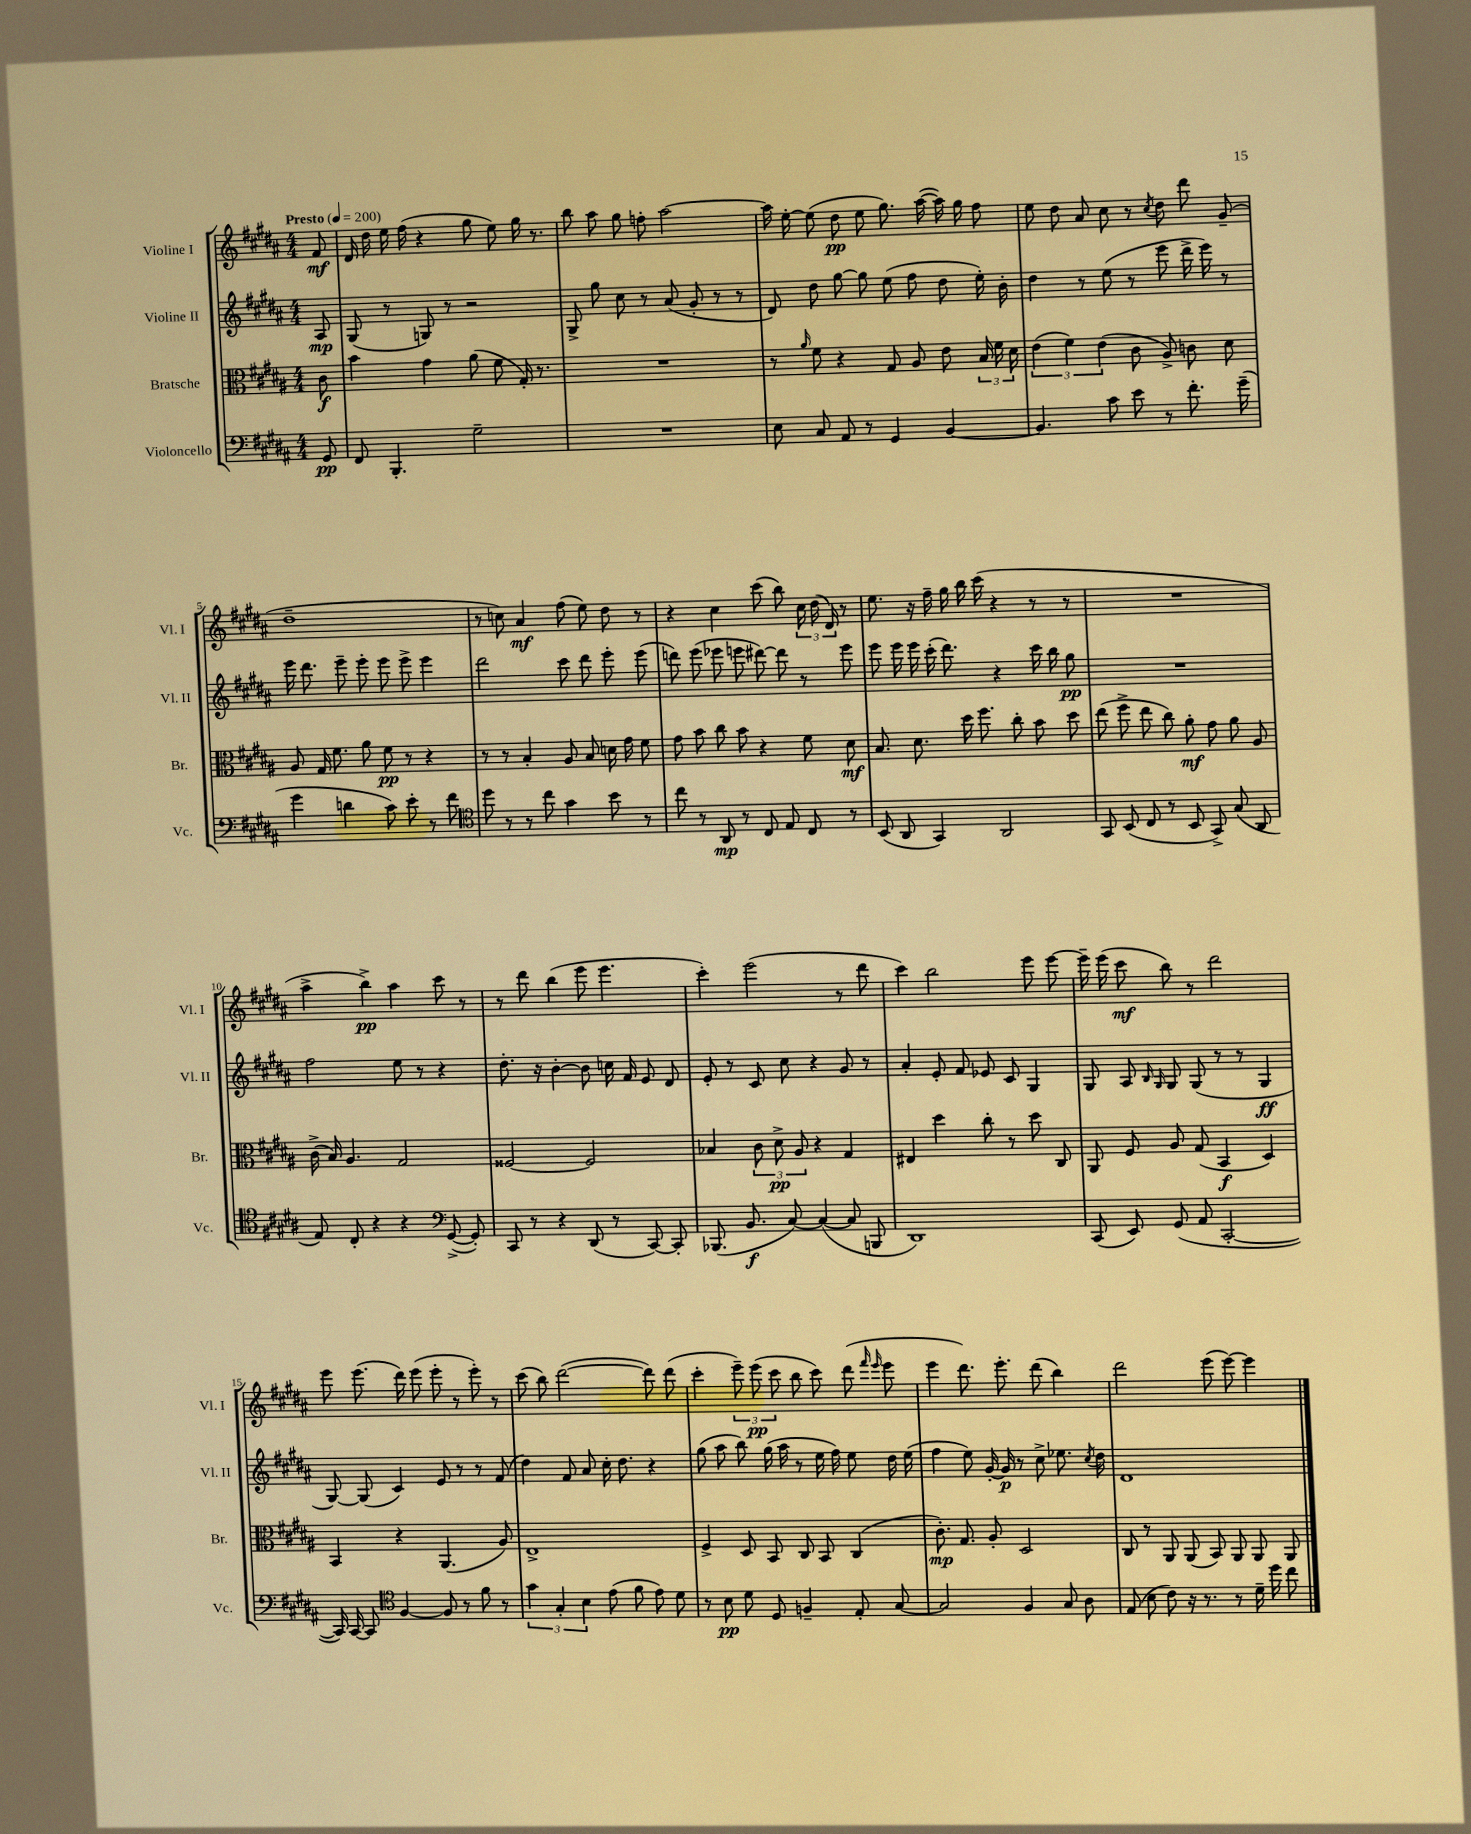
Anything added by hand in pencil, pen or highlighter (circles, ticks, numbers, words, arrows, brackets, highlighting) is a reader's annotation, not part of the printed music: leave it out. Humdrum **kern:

**kern	**dynam	**kern	**dynam	**kern	**dynam	**kern	**dynam
*part4	*part4	*part3	*part3	*part2	*part2	*part1	*part1
*staff4	*staff4	*staff3	*staff3	*staff2	*staff2	*staff1	*staff1
*I"Violoncello	*	*I"Bratsche	*	*I"Violine II	*	*I"Violine I	*
*I'Vc.	*	*I'Br.	*	*I'Vl. II	*	*I'Vl. I	*
*clefF4	*	*clefC3	*	*clefG2	*	*clefG2	*
*k[f#c#g#d#a#]	*	*k[f#c#g#d#a#]	*	*k[f#c#g#d#a#]	*	*k[f#c#g#d#a#]	*
*M4/4	*	*M4/4	*	*M4/4	*	*M4/4	*
*MM200	*	*MM200	*	*MM200	*	*MM200	*
=	=	=	=	=	=	=	=
!	!	!	!	!	!	!LO:TX:a:B:t=Presto	!
8GG#/	pp	8c#\	f	8A#/	mp	8f#/	mf
=1	=1	=1	=1	=1	=1	=1	=1
8FF#/	.	4b\	.	(8G#/	.	16d#/	.
.	.	.	.	.	.	16dd#\	.
4.BBB'/	.	.	.	8r	.	16ee\	.
.	.	.	.	.	.	(16ff#\	.
.	.	4g#\	.	8Gn/)	.	4r	.
.	.	.	.	8r	.	.	.
2G#~\	.	(8a#\	.	2r	.	8gg#\	.
.	.	8f#\	.	.	.	8ee\)	.
.	.	16G#'/)	.	.	.	16gg#\	.
.	.	8.r	.	.	.	8.r	.
=2	=2	=2	=2	=2	=2	=2	=2
1r	.	1r	.	8G#^/	.	8bb\	.
.	.	.	.	8gg#\	.	8aa#\	.
.	.	.	.	8cc#\	.	8gg#\	.
.	.	.	.	8r	.	8ffn'\	.
.	.	.	.	(8a#/	.	[2aa#\	.
.	.	.	.	8g#'/	.	.	.
.	.	.	.	8r	.	.	.
.	.	.	.	8r	.	.	.
=3	=3	=3	=3	=3	=3	=3	=3
8E\	.	8r	.	8d#/)	.	16aa#\]	.
.	.	.	.	.	.	[16ee'\	.
.	.	16qqa#/	.	.	.	.	.
8C#/	.	8f#\	.	8dd#\	.	(8ee\]	.
8AA#/	.	4r	.	[8gg#\	.	8dd#\	pp
8r	.	.	.	8gg#\]	.	8ee\	.
4GG#/	.	8G#/	.	(8ee\	.	8.gg#\)	.
.	.	8A#/	.	8ff#\	.	.	.
.	.	.	.	.	.	([16aa#\	.
[4BB/	.	8e\	.	8dd#\	.	16aa#\])	.
.	.	.	.	.	.	16gg#\	.
.	.	24B/	.	16ee'\)	.	8ff#\	.
.	.	24f#\	.	.	.	.	.
.	.	.	.	16b'\	.	.	.
.	.	24d#\	.	.	.	.	.
=4	=4	=4	=4	=4	=4	=4	=4
4.BB/]	.	(6e\	.	4dd#\	.	8ee\	.
.	.	.	.	.	.	8dd#\	.
.	.	6f#\)	.	.	.	.	.
.	.	.	.	8r	.	8a#/	.
.	.	(6e\	.	.	.	.	.
8c#\	.	.	.	(8ee\	.	8cc#\	.
8e\	.	8c#\	.	8r	.	8r	.
.	.	.	.	.	.	8qcc#/	.
8r	.	8A#^/)	.	8eee\	.	8dd#\	.
8.f#'\	.	8cn\	.	16ddd#^\	.	8ddd#\	.
.	.	.	.	16eee\)	.	.	.
.	.	8d#\	.	8r	.	(8g#~/	.
(16g#~\	.	.	.	.	.	.	.
!!LO:LB:g=z
=5	=5	=5	=5	=5	=5	=5	=5
4g#\	.	8A#/	.	16eee\	.	1dd#~	.
.	.	.	.	8.ddd#\	.	.	.
.	.	16G#/	.	.	.	.	.
.	.	8.f#\	.	.	.	.	.
4dn\	.	.	.	8eee~\	.	.	.
.	.	8a#\	.	8eee'\	.	.	.
8c#\)	.	8f#\	pp	8eee\	.	.	.
8e'\	.	8r	.	8eee^\	.	.	.
8r	.	4r	.	4eee\	.	.	.
8f#\	.	.	.	.	.	.	.
=6	=6	=6	=6	=6	=6	=6	=6
*clefC4	*	*	*	*	*	*	*
8dd#\	.	8r	.	2ddd#\	.	8r	.
8r	.	8r	.	.	.	8ccn\)	.
8r	.	4B'/	.	.	.	4a#/	mf
8cc#\	.	.	.	.	.	.	.
4g#\	.	8A#/	.	8ccc#\	.	(8ff#\	.
.	.	8B/	.	8ddd#\	.	8ee\)	.
8b\	.	16dn\	.	8eee'\	.	8dd#\	.
.	.	16g#\	.	.	.	.	.
8r	.	8f#\	.	(8eee\	.	8r	.
=7	=7	=7	=7	=7	=7	=7	=7
8cc#\	.	8g#\	.	8dddn\)	.	4r	.
8r	.	8b\	.	(8eee\	.	.	.
8AA#/	mp	8cc#\	.	8eee-X\	.	4cc#\	.
8r	.	8b\	.	8eeen\	.	.	.
8C#/	.	4r	.	[8ddd#X\)	.	(8ccc#\	.
8E/	.	.	.	8ddd#\]	.	8bb\)	.
8C#/	.	8f#\	.	8r	.	24cc#\	.
.	.	.	.	.	.	(24dd#\	.
.	.	.	.	.	.	24d#/)	.
8r	.	8d#\	mf	8eee\	.	8r	.
=8	=8	=8	=8	=8	=8	=8	=8
(8BB/	.	8.B/	.	8eee\	.	8.ee\	.
8AA#/	.	.	.	16eee\	.	.	.
.	.	8.d#\	.	16eee\	.	16r	.
4GG#/)	.	.	.	(16ccc#'\	.	16ff#~\	.
.	.	.	.	8.ddd#\)	.	16gg#\	.
.	.	16dd#\	.	.	.	16bb\	.
.	.	8.ff#\	.	.	.	(16ccc#\	.
2AA#/	.	.	.	4r	.	4r	.
.	.	8cc#'\	.	.	.	.	.
.	.	8b\	.	16ccc#\	.	8r	.
.	.	.	.	16bb\	.	.	.
.	.	8dd#\	.	8gg#\	pp	8r	.
=9	=9	=9	=9	=9	=9	=9	=9
8GG#/	.	(8ee\	.	1r	.	1r	.
(8BB/	.	8ff#^\	.	.	.	.	.
8C#/	.	8ee\	.	.	.	.	.
8r	.	8cc#\)	.	.	.	.	.
8BB/	.	8a#'\	mf	.	.	.	.
8GG#^/)	.	8g#\	.	.	.	.	.
(8G#/	.	8a#\	.	.	.	.	.
8AA#/	.	8A#/	.	.	.	.	.
!!LO:LB:g=z
=10	=10	=10	=10	=10	=10	=10	=10
8E/)	.	(16c#^\	.	2ff#\	.	4aa#^\	.
.	.	16B/)	.	.	.	.	.
8C#'/	.	4.A#/	.	.	.	.	.
4r	.	.	.	.	.	4bb^\)	pp
4r	.	2G#/	.	8ee\	.	4aa#\	.
.	.	.	.	8r	.	.	.
*clefF4	*	*	*	*	*	*	*
([8GG#^/	.	.	.	4r	.	8ccc#\	.
8GG#'/])	.	.	.	.	.	8r	.
=11	=11	=11	=11	=11	=11	=11	=11
8CC#/	.	[2F##X/	.	8.dd#'\	.	8r	.
8r	.	.	.	.	.	8ddd#\	.
.	.	.	.	16r	.	.	.
4r	.	.	.	[4b'\	.	(4bb\	.
(8DD#/	.	2F##/]	.	8b\]	.	8eee\	.
8r	.	.	.	16ccn\	.	4.eee\	.
.	.	.	.	16f#/	.	.	.
[8CC#/)	.	.	.	8e/	.	.	.
8CC#'/]	.	.	.	8d#/	.	.	.
=12	=12	=12	=12	=12	=12	=12	=12
(8.BBB-X/	.	4B-X/	.	8e'/	.	4ccc#'\)	.
.	.	.	.	8r	.	.	.
8.BB/	f	.	.	.	.	.	.
.	.	12c#\	.	8c#/	.	(2eee\	.
.	.	12d#^\	pp	.	.	.	.
[8C#/)	.	.	.	8cc#\	.	.	.
.	.	12A#/	.	.	.	.	.
(4C#/_	.	4r	.	4r	.	.	.
8C#/]	.	4G#/	.	8g#/	.	8r	.
8BBBn/	.	.	.	8r	.	8ddd#\	.
=13	=13	=13	=13	=13	=13	=13	=13
1DD#)	.	4E#X/	.	4a#'/	.	4ccc#\)	.
.	.	4dd#\	.	8e'/	.	2bb\	.
.	.	.	.	8f#/	.	.	.
.	.	8cc#'\	.	8e-X/	.	.	.
.	.	8r	.	8c#/	.	.	.
.	.	8dd#\	.	4G#/	.	8eee\	.
.	.	8C#/	.	.	.	[8eee\	.
=14	=14	=14	=14	=14	=14	=14	=14
(8CC#/	.	8AA#/	.	8G#/	.	16eee~\]	.
.	.	.	.	.	.	(16eee\	.
8EE/)	.	8F#/	.	8A#/	.	8ccc#\	mf
.	.	.	.	16qqB/	.	.	.
.	.	.	.	16qqG#/	.	.	.
(8GG#/	.	8A#/	.	8G#/	.	8bb\)	.
8AA#/	.	(8G#/	.	(8G#/	.	8r	.
[2CC#'/	.	4BB/	f	8r	.	2ddd#\	.
.	.	.	.	8r	.	.	.
.	.	4D#/)	.	4G#/	ff	.	.
!!LO:LB:g=z
=15	=15	=15	=15	=15	=15	=15	=15
16CC#/])	.	4BB/	.	[8G#/)	.	8eee\	.
[16CC#/	.	.	.	.	.	.	.
8CC#/]	.	.	.	(8G#/]	.	(8.eee\	.
*clefC4	*	*	*	*	*	*	*
[4F#/	.	4r	.	4c#/)	.	.	.
.	.	.	.	.	.	16ddd#\)	.
.	.	.	.	.	.	(8eee\	.
8F#/]	.	(4.AA#/	.	8e/	.	8eee'\	.
8r	.	.	.	8r	.	8r	.
8f#\	.	.	.	8r	.	8eee'\)	.
8r	.	8A#/)	.	(8f#/	.	8r	.
=16	=16	=16	=16	=16	=16	=16	=16
6g#\	.	1E^	.	4dd#\)	.	(8ccc#\	.
.	.	.	.	.	.	8bb\)	.
6G#'/	.	.	.	.	.	.	.
.	.	.	.	8f#/	.	([2ddd#\	.
6B\	.	.	.	.	.	.	.
.	.	.	.	8a#/	.	.	.
(8e\	.	.	.	16cc#'\	.	.	.
.	.	.	.	8.dd#\	.	.	.
8f#\	.	.	.	.	.	.	.
8e\)	.	.	.	4r	.	8ddd#\])	.
8d#\	.	.	.	.	.	(8ddd#\	.
=17	=17	=17	=17	=17	=17	=17	=17
8r	.	4F#^/	.	(8gg#\	.	4ccc#'\	.
8B\	pp	.	.	8aa#\	.	.	.
8d#\	.	8D#/	.	8bb\)	.	12eee~\)	.
.	.	.	.	.	.	(12eee\	pp
8D#/	.	8BB/	.	(16gg#\	.	.	.
.	.	.	.	.	.	12ccc#\	.
.	.	.	.	16aa#\	.	.	.
4Fn~/	.	8C#/	.	8r	.	8bb\	.
.	.	8BB/	.	16ee\	.	8ccc#\)	.
.	.	.	.	16ff#\)	.	.	.
8E'/	.	(4C#/	.	8ee\	.	(8ddd#\	.
.	.	.	.	.	.	16qqfff#/	.
.	.	.	.	.	.	16qqeee/	.
[8G#/	.	.	.	16dd#\	.	8eee\	.
.	.	.	.	(16ee\	.	.	.
=18	=18	=18	=18	=18	=18	=18	=18
2G#/]	.	8.c#'\)	mp	4ff#\	.	4eee\	.
.	.	8.G#/	.	.	.	.	.
.	.	.	.	8ee\)	.	8.ddd#\)	.
.	.	8A#'/	.	[16g#'/	.	.	.
.	.	.	.	16g#/]	p	8.eee'\	.
4F#/	.	2D#/	.	8r	.	.	.
.	.	.	.	8cc#^\	.	(8ddd#\	.
8G#/	.	.	.	8.ee-X\	.	4bb\)	.
8A#\	.	.	.	.	.	.	.
.	.	.	.	8qcc#/	.	.	.
.	.	.	.	16dd#\	.	.	.
=19	=19	=19	=19	=19	=19	=19	=19
(8E/	.	8C#/	.	1d#	.	2ddd#\	.
8B\	.	8r	.	.	.	.	.
8c#\)	.	8AA#/	.	.	.	.	.
16r	.	(8AA#/	.	.	.	.	.
8.r	.	.	.	.	.	.	.
.	.	8BB/)	.	.	.	(8eee\	.
8r	.	8AA#/	.	.	.	[8eee\)	.
16d#~\	.	8AA#/	.	.	.	4eee\]	.
16dd#\	.	.	.	.	.	.	.
8cc#\	.	8AA#/	.	.	.	.	.
==	==	==	==	==	==	==	==
*-	*-	*-	*-	*-	*-	*-	*-
